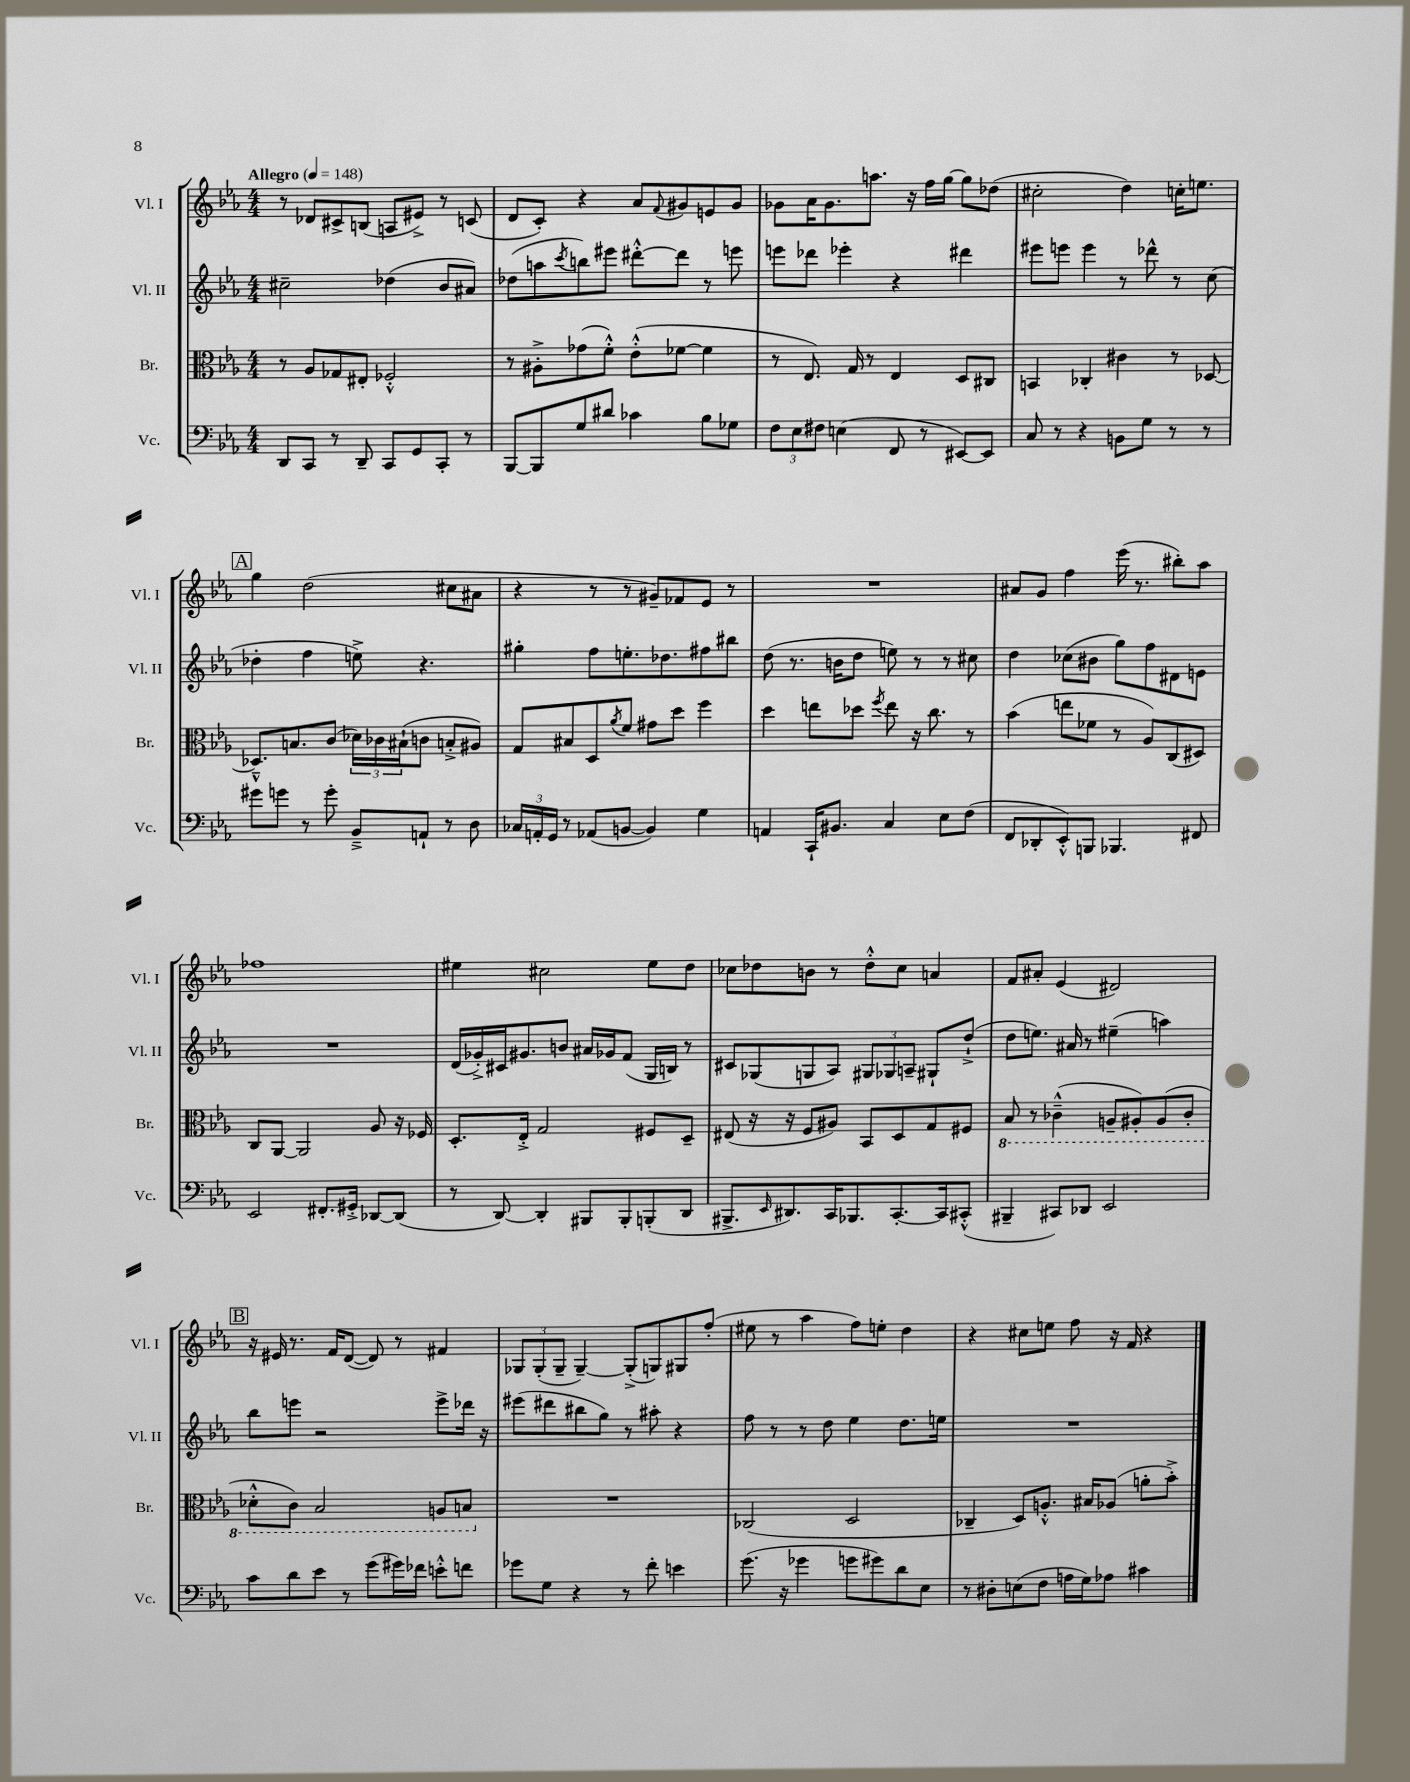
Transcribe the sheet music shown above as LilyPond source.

<<
\new StaffGroup <<
\new Staff = "s0" \with { instrumentName = "Vl. I" shortInstrumentName = "Vl. I" } {
    \clef treble \key ees \major \numericTimeSignature \time 4/4 \tempo "Allegro" 4 = 148
    r8 des'8 cis'8-> b8( a8 eis'8->) r8 c'8( |
    d'8 c'8-.) r4 aes'8 \appoggiatura { f'8 } gis'8 e'8 gis'8 |
    ges'8 aes'16 ges'8. a''8. r16 f''16 g''16~ g''8 des''8( |
    cis''2-. d''4) c''16-. e''8. |
    \mark \markup { \box "A" } g''4 d''2( cis''8 ais'8 |
    r4 r8 r8 gis'8--) fes'8 ees'8 r8 |
    R1 |
    ais'8 g'8 f''4 ees'''16( r8. bis''8-.) aes''8 |
    fes''1 |
    eis''4 cis''2 eis''8 d''8 |
    ces''8 des''8 b'8 r8 des''8-.-^ ces''8 a'4 |
    f'8 ais'8-. ees'4( dis'2) |
    \mark \markup { \box "B" } r16 eis'16 r8. f'16 d'8~( d'8) r8 fis'4 |
    \tuplet 3/2 { ges8 ges8-.( ges8-- } ges4~--) ges8-.->( g8) gis8 f''8-.( |
    eis''8 r8 aes''4 f''8) e''8-. d''4 |
    r4 cis''8 e''8 f''8 r16 f'16 r4 \bar "|." |
}
\new Staff = "s1" \with { instrumentName = "Vl. II" shortInstrumentName = "Vl. II" } {
    \clef treble \key ees \major \numericTimeSignature \time 4/4
    cis''2-- des''4( bes'8 ais'8) |
    des''8( a''8 \acciaccatura { c'''8 } b''8) eis'''8 dis'''8~-.-^ dis'''8 r8 e'''8 |
    e'''8 des'''8 ees'''4-. r4 dis'''4 |
    eis'''8 e'''8 e'''4 r8 des'''8-^ r8 c''8( |
    \mark \markup { \box "A" } des''4-. f''4 e''8->) r4. |
    gis''4-. f''8 e''8.-. des''8. fis''8 bis''8 |
    d''8( r8. b'16 d''8 e''8) r8 r8 cis''8 |
    d''4 ces''8( bis'8 g''8) f''8 dis'8 e'8 |
    R1 |
    d'16( ges'16-.->) cis'16 gis'8. b'8 ais'16 ges'16 f'8( g16 b16) r8 |
    cis'8 ges8( g8 aes8) \tuplet 3/2 { gis8 ges8 a8-- } gis8-! d''8-!->( |
    d''8 e''8.) ais'16 r8 eis''4--( a''4) |
    \mark \markup { \box "B" } bes''8 e'''8 r2 e'''8-> des'''16 r16 |
    eis'''8( dis'''8 bis''8 g''8) r8 ais''8-. r4 |
    f''8 r8 r8 d''8 ees''4 d''8. e''16 |
    R1 \bar "|." |
}
\new Staff = "s2" \with { instrumentName = "Br." shortInstrumentName = "Br." } {
    \clef alto \key ees \major \numericTimeSignature \time 4/4
    r8 aes8 ges8 eis8-. fes2-.-^ |
    r8 ais8-.-> ges'8( f'8-.-^) ees'8-.-^( fes'8~ fes'4 |
    r8 ees8.) g16 r8 ees4 d8 cis8 |
    b,4 ces4-. cis'4 r8 des8~ |
    \mark \markup { \box "A" } des8.---^ b8. c'8( \tuplet 3/2 { des'16) ces'16 bis16-!( } c'8 b8-.-> ais8) |
    g8 bis8 d8 \acciaccatura { aes'8 } f'8 gis'8 d''8 f''4 |
    d''4 e''8 des''8 \acciaccatura { f''8 } e''8 r16 c''8. r8 |
    bes'4( e''8 fes'8 r8 aes8) c8( dis8) |
    c8 aes,8~ aes,2 aes8 r16 fes16 |
    d8.-. ees16-.-> g2 fis8 d8-- |
    eis8( r16 r16 f8 ais8) bes,8 d8 g8 fis8 |
    \ottava #-1 bes,8 r8 ces4---^( a,8-- ais,8-.) ais,8( ces8-. |
    \mark \markup { \box "B" } des8-.-^ c8) bes,2 a,8 b,8 \ottava #0 |
    R1 |
    ces2( d2 |
    ces4-- d8) a8.-.-^ bis16 aes8( a'8-. bes'8-.->) \bar "|." |
}
\new Staff = "s3" \with { instrumentName = "Vc." shortInstrumentName = "Vc." } {
    \clef bass \key ees \major \numericTimeSignature \time 4/4
    d,8 c,8 r8 d,8-- c,8 g,8 c,8-. r8 |
    bes,,8~ bes,,8 g8 dis'8 ces'4 bes8 ges8 |
    \tuplet 3/2 { f8 ees8 fis8 } e4( f,8 r8 eis,8~) eis,8 |
    c8 r8 r4 b,8 g8 r8 r8 |
    \mark \markup { \box "A" } gis'8 g'8 r8 g'8-. bes,8---> a,8-! r8 d8 |
    \tuplet 3/2 { ces16 a,16-. g,16 } r8 aes,8( b,8~ b,4) g4 |
    a,4 c,16-! bis,8. c4 ees8 f8( |
    f,8 des,8-. ees,8-.-^) b,,8 bes,,4. fis,8 |
    ees,2 fis,8.-. gis,16-.-> des,8~ des,8( |
    r8 d,8~) d,4-. bis,,8 bis,,8-. b,,8-.( d,8 |
    bis,,8.-> \grace { ees,16 } dis,8.) c,16 bes,,8. c,8.~-. c,16 cis,8-.-^( |
    bis,,4-- cis,8) des,8 ees,2 |
    \mark \markup { \box "B" } c'8 d'8 ees'8 r8 g'8( gis'16) fes'16 e'8-.-^ f'8 |
    ges'8 g8 r4 r8 f'8-. e'4 |
    g'8.( r16 ges'4 g'8 gis'8) d'8 ees8 |
    r8 dis8-. e8( f8 a16 g16) aes8 cis'4 \bar "|." |
}
>>
>>
\layout { \context { \Score \remove "Bar_number_engraver" } }
